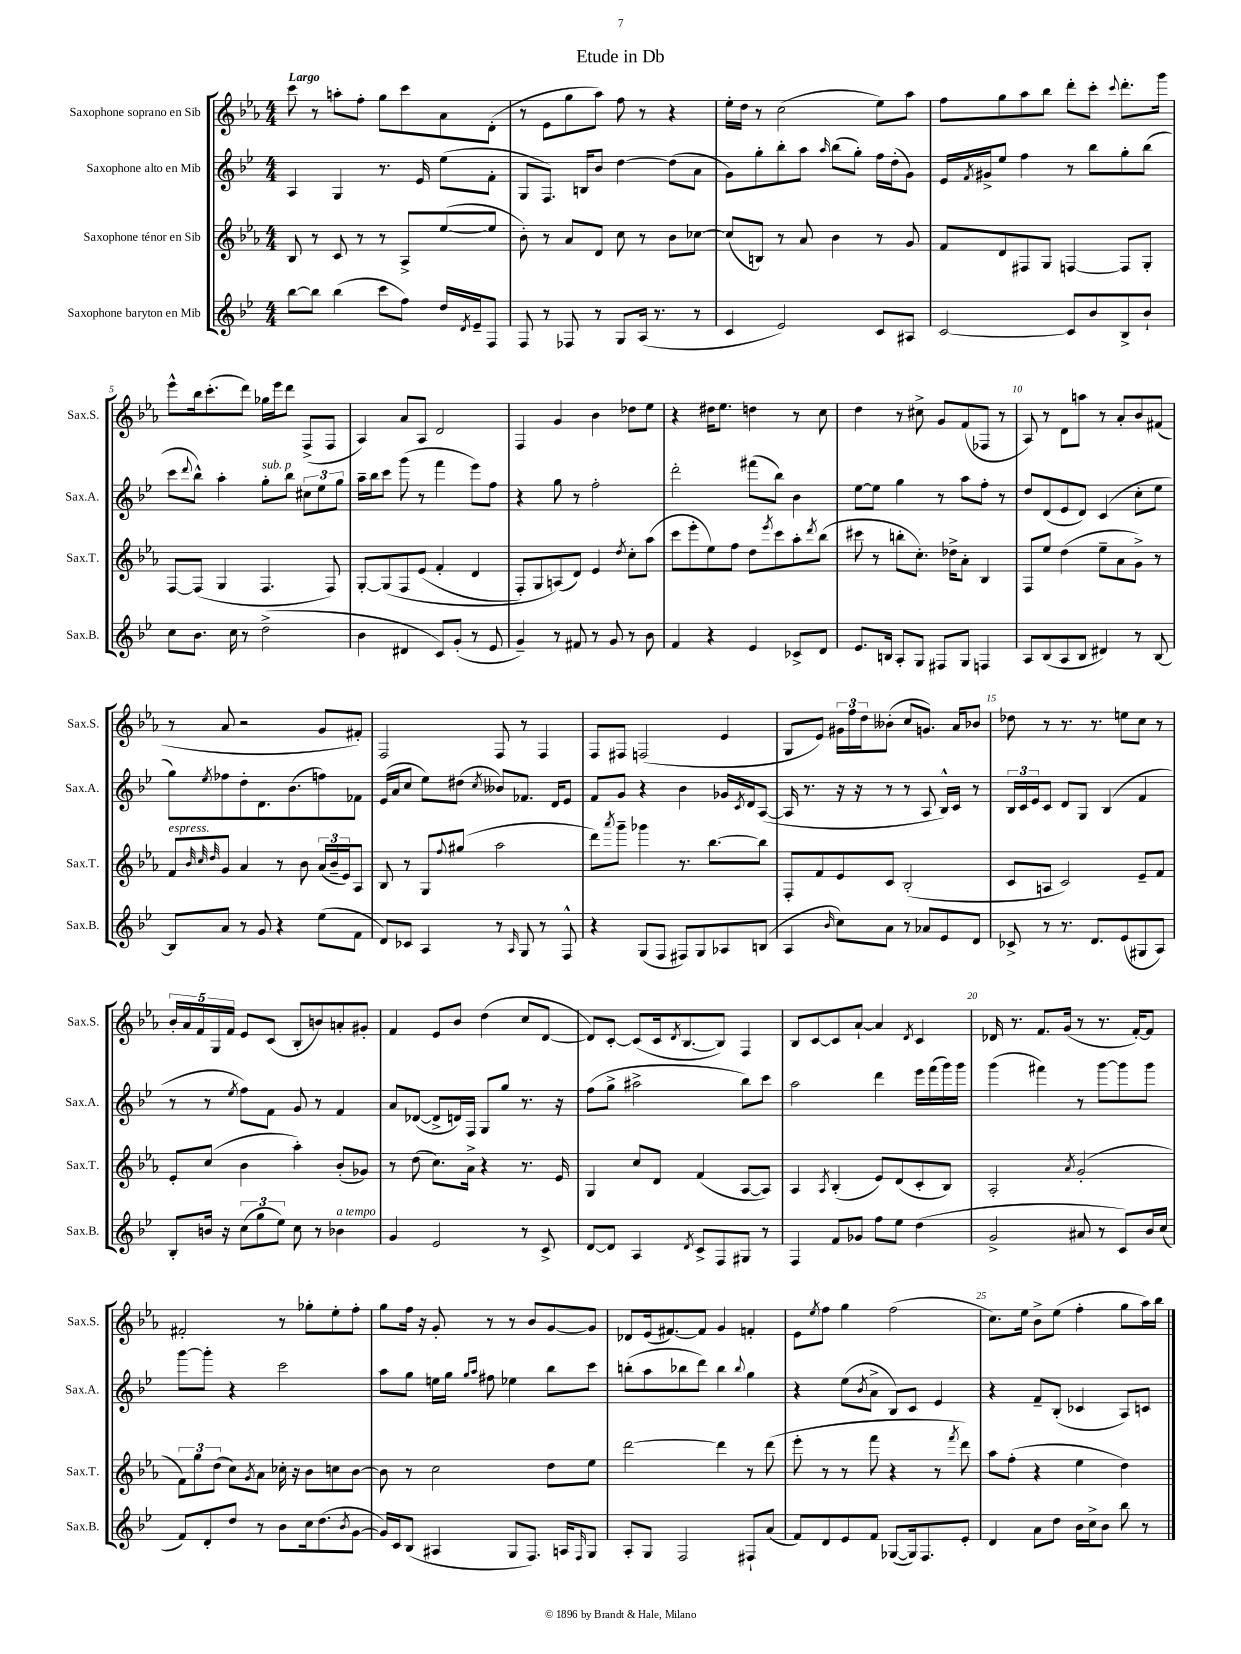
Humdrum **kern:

**kern	**kern	**kern	**kern
*staff4	*staff3	*staff2	*staff1
*clefG2	*clefG2	*clefG2	*clefG2
*k[b-e-]	*k[b-e-a-]	*k[b-e-]	*k[b-e-a-]
*M4/4	*M4/4	*M4/4	*M4/4
[8bb-	8B-	4A	8ccc
8bb-]	8r	.	8r
(4bb-	8c	4G	8aa'
.	8r	.	8ff'
8ccc	8r	8.r	8gg
8ff)	8A-^	.	8ccc
.	.	16e-	.
16dd	([8ee-	(8ee-	8a-
8qd	.	.	.
16e-~	.	.	.
8F	8ee-]	8f'	(8d'
=	=	=	=
8F	8b-')	8G	8r
8r	8r	8.F)	8e-
8F-	8a-	.	8gg
.	.	16B	.
8r	8d	8b-	8aa-)
8G	8cc	[4dd	8ff
(16A	8r	.	8r
8.r	.	.	.
.	8b-	(8dd]	4r
8r	[8cc-	8a	.
=	=	=	=
4c	(8cc-]	8g)	16ee-'
.	.	.	16dd
.	8B)	8gg'	8r
2e-)	8r	8bb-'	(2cc
.	8a-	8aa	.
.	.	16qqaa	.
.	4b-	(8bb-	.
.	.	8gg')	.
8c	8r	16ff	8ee-)
.	.	(16dd'	.
8A#	8g	8g)	8aa-
=	=	=	=
[2c	8f	16e-	8ff
.	.	8qf	.
.	.	16g#^	.
.	8d	8ee-	8gg
.	8F#	4ff	8aa-
.	8G	.	8bb-
8c]	[4F	8r	8ddd'
8b-	.	8bb-	8ccc'
.	.	.	8qqccc
8B-^	8F]	8gg'	8.ddd'
8b-`	8G'	(8bb-	.
.	.	.	16ggg
=	=	=	=
8cc	[8F	8ccc	8eee-^^
.	.	8qqddd	.
8.b-	(8F]	8bb-^^)	16bb-
.	.	.	(8.ccc'
.	4G	4aa'	.
16cc	.	.	.
8r	.	.	8ddd)
(2dd^	4.F	8gg'	16gg-
.	.	.	16eee-
.	.	8bb-	8ddd
.	.	12cc#	(8F^
.	.	12ee-	.
.	8F)	.	8F
.	.	12gg	.
=	=	=	=
4b-	[8G'	16aa~	4A-)
.	.	16bb-	.
.	&(8G]	8ccc	.
4d#	8F	(8ggg	8a-
.	(8e-	8r	8A-
8c)	4f'	4fff	2d
(8g'	.	.	.
8r	4d	8eee-)	.
8e-	.	8ff	.
=	=	=	=
4g~)	8F')	4r	4F
.	8G	.	.
8r	(8A&)	8gg	4g
8f#	8d)	8r	.
8r	4e-	2ff'	4b-
8g	.	.	.
.	8qdd	.	.
8r	8cc'	.	8dd-
8b-	(8aa-	.	8ee-
=	=	=	=
4f	8ccc	2ddd'	4r
.	8eee-'	.	.
4r	8ee-)	.	16dd#
.	.	.	8.ee-
.	8ff	.	.
4e-	8dd	(8fff#	4dd
.	8qeee-	.	.
.	8ccc	8bb-)	.
8c-^	8aa-'	4b-	8r
.	8qddd	.	.
8d	(8bb-	.	8cc
=	=	=	=
8.e-	8ccc#	[8ee-	4dd
.	8r	8ee-]	.
16B	.	.	.
8A'	8bb'	4gg	8r
8G	8.cc')	.	8cc#^
8F#	.	8r	8g
.	16dd-^	.	.
8G	8a-'	8aa	(8f
4F	4B-	8ff'	8F-
.	.	8r	8r
=	=	=	=
8A	8F	8dd	8A-)
(8B-	8ee-	(8d	8r
8A	(4dd	8e-	8d
8B-	.	8d)	8aa
4d#)	8ee-~	(4c	8r
.	8a-	.	8a-'
8r	8g^)	8cc'	8b-
[8B-	8r	8ee-	(8f#
=	=	=	=
8B-]	8f	8gg)	8r
.	32qqb-	.	.
.	32qqcc	.	.
.	32qqdd	8qee-	.
8a	8g	8ff-	8a-
8r	4a-	8dd'	2r
8g	.	8.d	.
4r	8r	.	.
.	.	(8.b-	.
.	8b-	.	.
(8ee-	(24a-	8ff)	8g
.	24b-~	.	.
.	24e-)	.	.
8f	8A-	8f-	8f#')
=	=	=	=
8d)	8B-	(16e-	2F
.	.	16a	.
8c-	8r	8cc	.
4A	8G	8ee-)	.
.	8qqff	.	.
.	(8gg#	(8dd#	.
.	.	8qcc	.
8r	2aa-	8b--)	8F
16qqA	.	.	.
8G	.	8.f-	8r
8r	.	.	4F
.	.	16d	.
8F^^	.	8e-	.
=	=	=	=
4r	8ddd)	8f	8F
.	8qaaa-	.	.
.	8ggg~	8g	8F#
(8G	4ggg-	4r	(2F
8F	.	.	.
8F#)	8.r	4b-	.
8G	.	.	.
.	[8.bb-	.	.
8A-	.	16g-	4e-
.	.	8qc	.
.	.	16d	.
(8B	8bb-]	([8A	.
=	=	=	=
4A	8F'	16A]	8G
.	.	8.r	.
.	8f	.	8e-)
16qqb-	.	.	.
8cc)	8e-	16r	24g#
.	.	.	24ff
.	.	16r	.
.	.	.	24dd
8a	8c	8r	(8b--'
8r	(2B-'	8r	8cc
8a-	.	8A	8.g)
8e-	.	16B-^^)	.
.	.	16c	16a-
8d	.	8r	8b-
=	=	=	=
8c-^	8c	24B-	8dd-
.	.	24c	.
.	.	24e-	.
8r	8A	8c	8r
8.r	2c)	8d	8.r
.	.	8G	.
8.d	.	.	8.r
.	.	(4B-	.
(8e-	.	.	8ee
8G#	8e-~	4f	8cc
8A)	8f	.	8r
=	=	=	=
8B-'	8e-'	8r	20b-'
.	.	.	20a-
.	.	.	20f
16b	(8cc	8r	.
.	.	.	20G
16r	.	.	.
.	.	.	20f
.	.	8qee-	.
(12cc	4b-	8ff)	8e-
12gg	.	.	.
.	.	8f	(8c
12ee-)	.	.	.
8cc	4aa-')	8g	8B-'
8r	.	8r	8b)
4b-	(8b-'	4f	8a'
.	8g-)	.	8g#'
=	=	=	=
4g	8r	8a	4f
.	(8dd	([8d-	.
2e-	8.cc)	8d-^]	8e-
.	.	16d)	8b-
.	16a-^	16F	.
.	4r	8G	(4dd
.	.	8gg	.
8r	8.r	8.r	8cc
8c^	.	.	[8d
.	16e-	16r	.
=	=	=	=
[8d	4G	(8ff	8d])
8d]	.	8gg^	[8c'
4A	8cc	2aa#^	(8c]
.	8d	.	16c
.	.	.	8qd
.	.	.	[8.B-
8qd	.	.	.
8c^	(4f	.	.
8F	.	.	8B-])
8G#	[8A-	8bb-)	4F
8r	8A-])	8ccc	.
=	=	=	=
4F	4A-	2aa	8B-
.	.	.	[8c
.	8qA-	.	.
8f	(4B-'	.	8c]
8g-	.	.	[8a-`
8ff	8e-)	4ddd	4a-]
8ee-	(8d	.	.
.	.	.	8qd
(4dd	8c'	16eee-	4c
.	.	(16fff	.
.	8B-)	16ggg)	.
.	.	16ggg	.
=	=	=	=
2g^	2A-'	(4ggg	16d-
.	.	.	8.r
.	.	4fff#)	8.f
.	.	.	(16g
.	8qa-	.	.
8a#	(2g'	8r	8r
8r	.	[8ggg	8.r
8c)	.	8ggg]	.
.	.	.	[16f')
16b-	.	8ggg	8f]
(16cc	.	.	.
=	=	=	=
8f)	12f)	[8ggg	2f#'
.	12gg	.	.
8d'	.	8ggg']	.
.	(12dd	.	.
8dd	8cc)	4r	.
.	8qg	.	.
8r	8a-	.	.
8b-	16cc-'	2ccc	8r
.	16r	.	.
16cc	8b-	.	8gg-'
(8.dd	.	.	.
.	8cc	.	8ee-'
8qb-	.	.	.
[8g	[8b-	.	8ff'
=	=	=	=
16g])	8b-]	8aa	8gg
16c	.	.	.
(8B-	8r	8gg	16ff
.	.	.	16r
4A#	2cc	16ee	8g'
.	.	16gg	.
.	.	16qqgg	.
.	.	16qqaa	.
.	.	8ff#	8r
8G	.	4ee-	8r
8.F)	.	.	8b-
.	8dd	8bb-	[8g
16A	.	.	.
16qqF	.	.	.
8G	8ee-	8ccc	8g]
=	=	=	=
8A'	[2ddd	(8bb'	8d-
8G	.	8aa	(16e-
.	.	.	[8.f#)
2F	.	8bb-	.
.	.	8ddd)	8f#]
.	4ddd]	4bb-	4g
.	.	8qqbb-	.
8F#`	8r	4gg	4f'
(8a	(8ddd	.	.
=	=	=	=
8f)	8eee-'	4r	8e-
.	.	.	8qee-
8d	8r	.	8ff
8e-	8r	(8ee-	4gg
.	.	8qb-	.
8f	8fff	8a^	.
([8G-	4r	8B-)	(2ff
16G-])	.	8c	.
8.F	.	.	.
.	8r	4e-	.
.	8qfff	.	.
8e-'	8ddd)	.	.
=	=	=	=
4d	8aa-	4r	8.cc)
.	(8ff'	.	.
.	.	.	16ee-
8a	4r	8f~	8b-^
8dd	.	(8B-'	(8ee-
16b-	4ee-	4c-	4ff'
16cc^	.	.	.
8b-	.	.	.
8bb-	4dd)	8A)	8gg
8r	.	8c	16aa-)
.	.	.	16bb-
==	==	==	==
*-	*-	*-	*-
